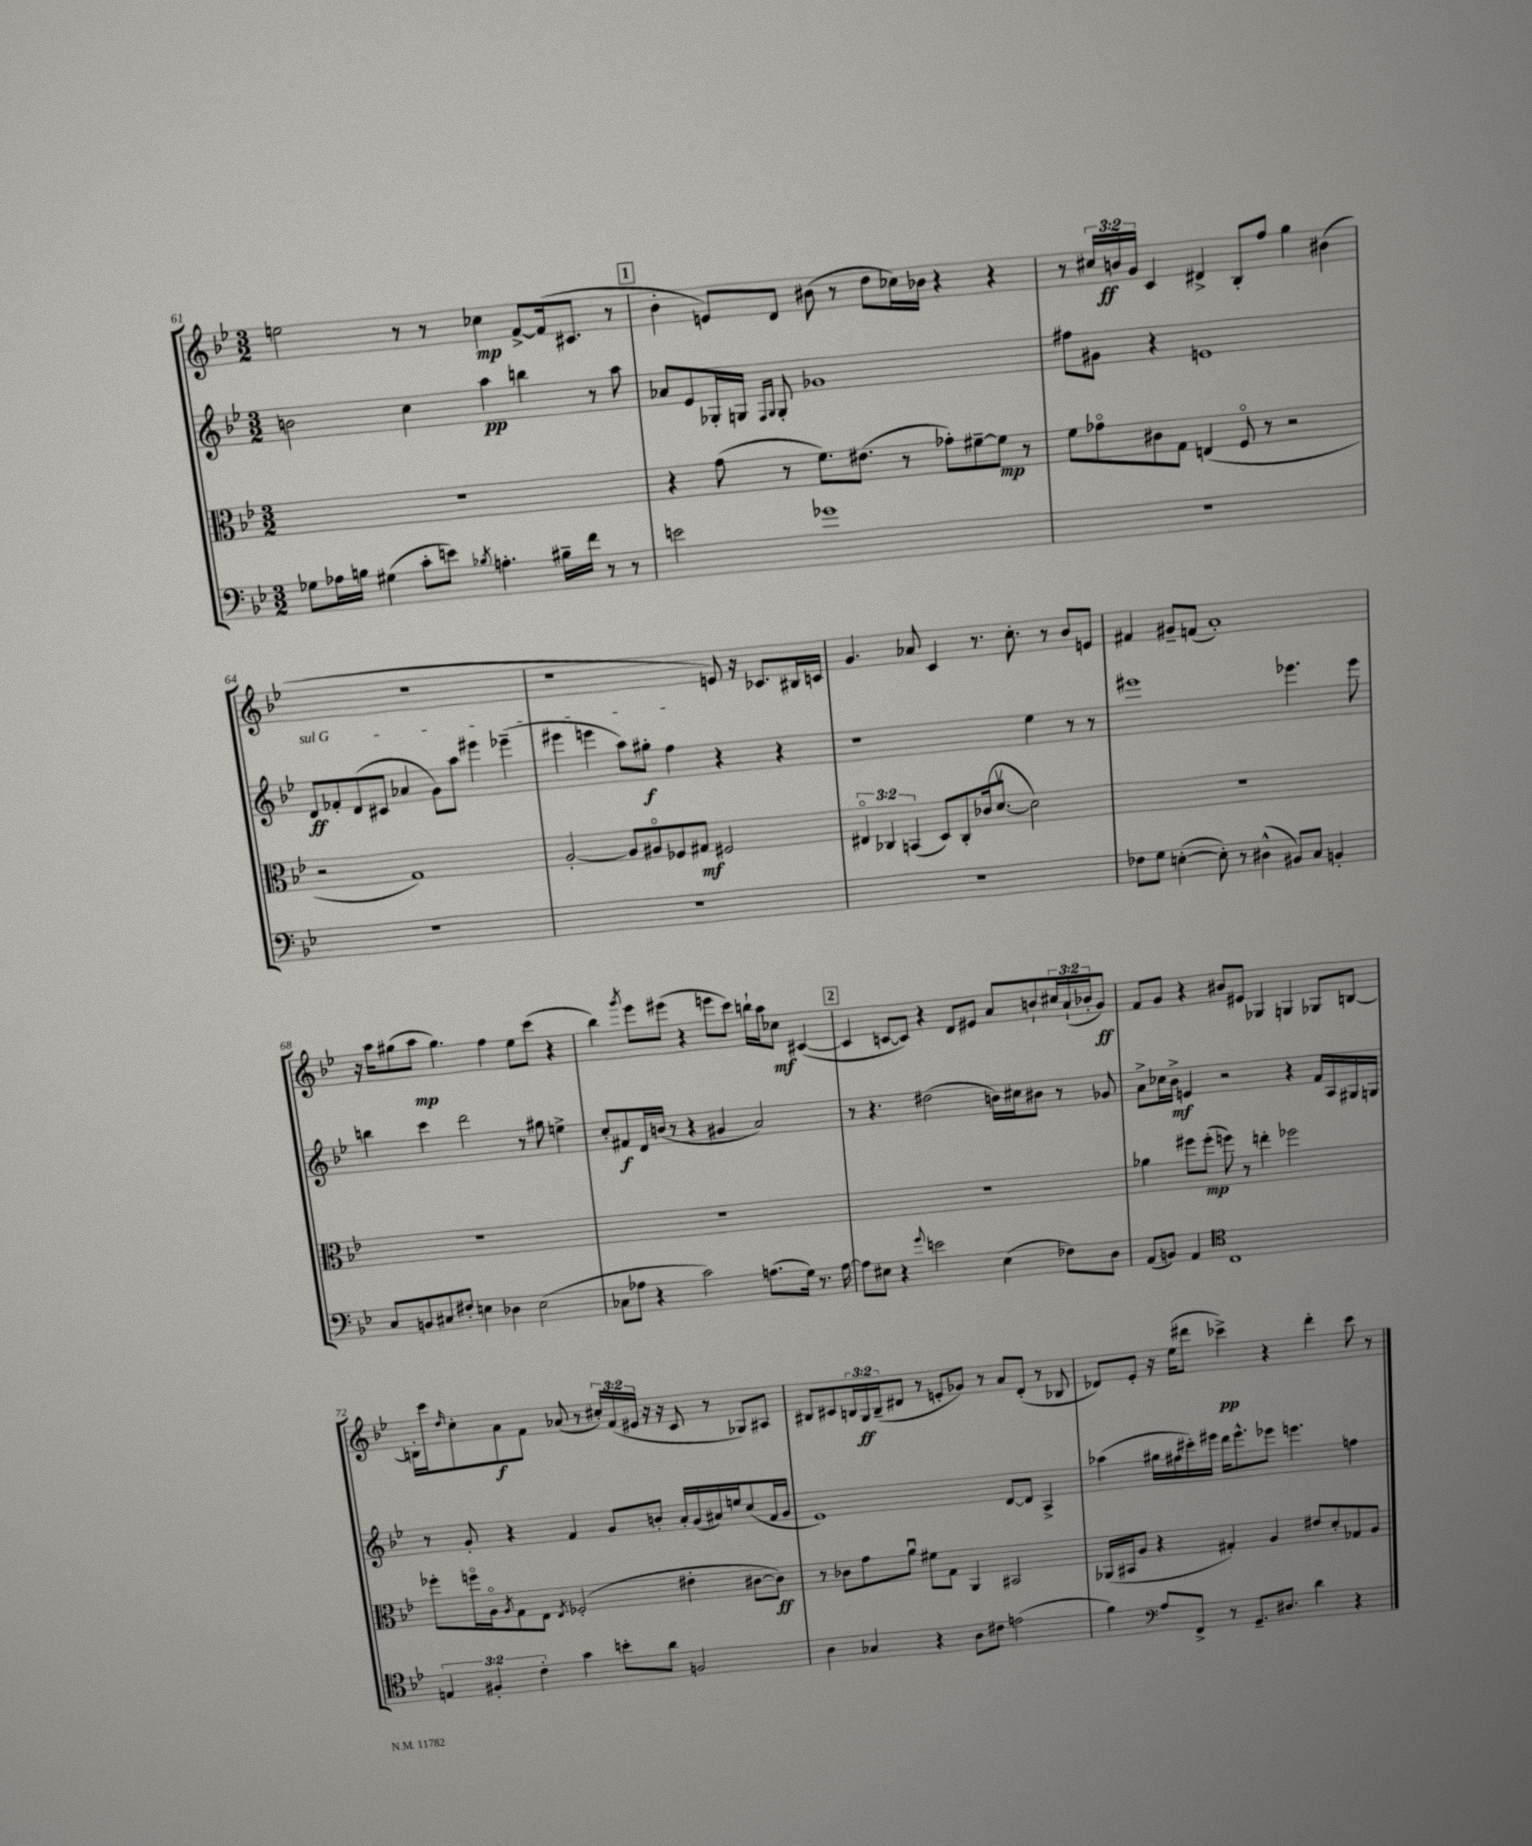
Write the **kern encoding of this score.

**kern	**kern	**kern	**kern
*staff4	*staff3	*staff2	*staff1
*clefF4	*clefC3	*clefG2	*clefG2
*k[b-e-]	*k[b-e-]	*k[b-e-]	*k[b-e-]
*M3/2	*M3/2	*M3/2	*M3/2
8G-\L	1.r	2b\	2ee\
16A-\L	.	.	.
16B\JJ	.	.	.
(4G#\	.	.	.
8c'\L	.	4cc\	8r
8e\J)	.	.	8r
8qB-/	.	.	.
4.A'\	.	4aa\	4cc-\
.	.	4bb\	[8f^/L
16B#~\LL	.	.	(16f/]k
16f\JJ	.	.	8.c#/J
8r	.	8r	.
8r	.	8aa\	8r
=	=	=	=
2e\	4r	8a-/L	4b-'\
.	.	8e-/	.
.	(8g\	16G-'/L	8e/L)
.	.	16G/JJ	.
.	.	16qqF/LL	.
.	.	16qqG/JJ	.
.	8r	8G'/	8d/J
1g-	8.f\L)	1g-	(8b#\
.	.	.	8r
.	(8.e#\J	.	.
.	.	.	8dd\L
.	8r	.	16cc-\L)
.	.	.	16b-\JJ
.	8g-'\L)	.	4r
.	[8f#~\	.	.
.	8f#\]J	.	4r
.	8r	.	.
=	=	=	=
1.r	8f\L	8ff#\L	8r
.	8g-o\	8g#\J	24cc#/LL
.	.	.	24b/
.	.	.	24g/JJ
.	8c#\	4r	4c/
.	8G\J	.	.
.	(4E/	1e	4d#^/
.	8Fo/	.	8B-'/L
.	8r	.	8ff/J
.	2r	.	4gg\
.	.	.	(4b#\
=	=	=	=
1.r	2r	8d/L	1.r
.	.	8f-'/	.
.	.	(8d/	.
.	.	8c#/J	.
.	1G)	4a-/	.
.	.	8g\L)	.
.	.	8aa\J	.
.	.	4eee#\	.
.	.	(4eee-~\	.
=	=	=	=
1.r	[2A'/	4eee#\	1r
.	.	4eee\	.
.	8A/]L	8aa\L)	.
.	8A#o/	8gg#'\J	.
.	8F-/	4ff\	.
.	8G#/J	.	.
.	2F#/	4r	8e/)
.	.	.	16r
.	.	.	8.c-/L
.	.	4r	.
.	.	.	16B#/L
.	.	.	16c/JJ
=	=	=	=
1.r	6E#o/	1r	4.g/
.	6C-/	.	.
.	(6BB/	.	.
.	.	.	8a-/
.	8D/L)	.	4c/
.	8C-'/	.	.
.	(16c-/k	.	8.r
.	[8.dv/J	.	.
.	.	.	8.cc'\
.	2d\])	4ee-\	.
.	.	.	8r
.	.	8r	8b-/L
.	.	8r	8e/J
=	=	=	=
8F-\L	1.r	1eee#	4f#/
8G\J	.	.	.
([4E'\	.	.	8g#~/L
.	.	.	(8f/J
8E'\])	.	.	1a')
8r	.	.	.
(4D#^^\	.	.	.
8BB#/L)	.	4.eee-\	.
8C/J	.	.	.
4BB'/	.	.	.
.	.	8eee-\	.
=	=	=	=
8C/L	1.r	4bb\	16r
.	.	.	16aa\LK
8BB/	.	.	(8gg#\
8C#/	.	4ccc\	8aa\J
8F#'/J	.	.	4.gg#\)
4E\	.	2ddd\	.
4D-\	.	.	4ff\
(2E\	.	8r	8ee-\L
.	.	8gg#\	(8ccc\J
.	.	4ee^\	4r
=	=	=	=
8C-\L	1.r	8cc'/L	4bb-\)
8A-\J	.	8f#/	.
.	.	.	8qggg/
4r	.	16d/L	8eee-\L
.	.	(16b/JJ	.
.	.	8r	(8eee#\J
2c\)	.	4r	4r
.	.	4g#/	8eee\L
.	.	.	8ccc\J)
(8.A\L	.	2a/)	16bb`\LL
.	.	.	16aa\J
.	.	.	8cc-\J
16G\Jk)	.	.	.
8.r	.	.	([4c#/
[16A\	.	.	.
=	=	=	=
8A\]L	1.r	8r	4c#/]
8E#\J	.	4.r	.
4r	.	.	[8c/L
.	.	.	8c/]J)
8qqg/	.	.	.
2e\	.	(2dd#\	4r
.	.	.	8d/L
.	.	.	8e#/J
(4E#\	.	16b\LL)	8a/L
.	.	16cc#\J	.
.	.	8b#\J	8b`/
8F-\L)	.	8r	24cc#/L
.	.	.	(24a`/
.	.	.	24b-'/J
8D\J	.	8g-/	8g/J)
=	=	=	=
(8AA/L	4a-\	8a^\L	8f/L
8BB/J)	.	16cc-\L	8g/J
.	.	16b-^\JJ	.
4AA/	8ff#\L	4e/	4r
.	(8ff#'\J	.	.
*clefC4	*	*	*
1C	8ff\)	2r	8b#/L
.	8r	.	8e#/J
.	4ee'\	.	4G-/
.	2ff-\	4r	4G/
.	.	16f/LL	8G-/L
.	.	16A/	.
.	.	16G#/	[8B/J
.	.	16G/JJ	.
=	=	=	=
6E/	8ff-'\L	8r	16B'\]LL
.	.	.	16ccc\J
.	.	.	16qqdd/
.	16ffo\L	8g'/	8cc'\
6F#'/	.	.	.
.	16Ao\J	.	.
.	8qA/	.	.
.	8G\	4r	8a\
6c'\	.	.	.
.	8E-\J	.	8f\J
.	8qE-/	.	.
4g\	(2F-'/	4f/	(8a-/
.	.	.	8r
8b'\L	.	8g/L	24cc#'/LL)
.	.	.	(24f/
.	.	.	24e#/JJ
8a\J	.	8b'/J	16r
.	.	.	16r
2F/	4e#'\	16a'/LL	8c/
.	.	(16g/	.
.	.	16a#/)	8r
.	.	16ee/J	.
.	[8c#\L	(8cc/	8G-/L)
.	8c#\]J)	16f/L	8A#/J
.	.	16g/JJ	.
=	=	=	=
4A\	8r	1e-)	8B#/L
.	8c-\L	.	8c#/
4G-/	8g\	.	24B/L
.	.	.	24G/
.	.	.	(24B~/J
.	8au\J	.	8d#/J
4r	8f#\L	.	8r
.	8G\J	.	8e'/L
8A\L	4AA/	.	8g-/J)
8c#\J	.	.	8r
(2e\	2BB#/	[8d/L	8a/L
.	.	8d/]J	(8d#'/J
.	.	4A^/	8r
.	.	.	8B-/
=	=	=	=
4f\)	(16AA-/LL	(4aa-\	8d-/L)
.	16BB#/J	.	.
.	8A/J	.	8e-'/J
*clefF4	*	*	*
8A/L	4r	16gg#\LL	16r
.	.	16ff#\	(16ee-\LK
8FF^/J	.	16ccc#'\)	8ddd#\J
.	.	16eee#\JJ	.
8r	4G#'/)	16ddd\LK	4ccc-^\)
.	.	8.eee#^^\	.
8.GG~/L	.	.	.
.	4A/	8eee-\J	4r
8.D#/J	.	.	.
.	.	4.eee\	.
4d\	8e#/L	.	4ddd#'\
.	8d'/	.	.
4r	8G-/	4ff\	8ccc-\
.	8A/J	.	8r
==	==	==	==
*-	*-	*-	*-
